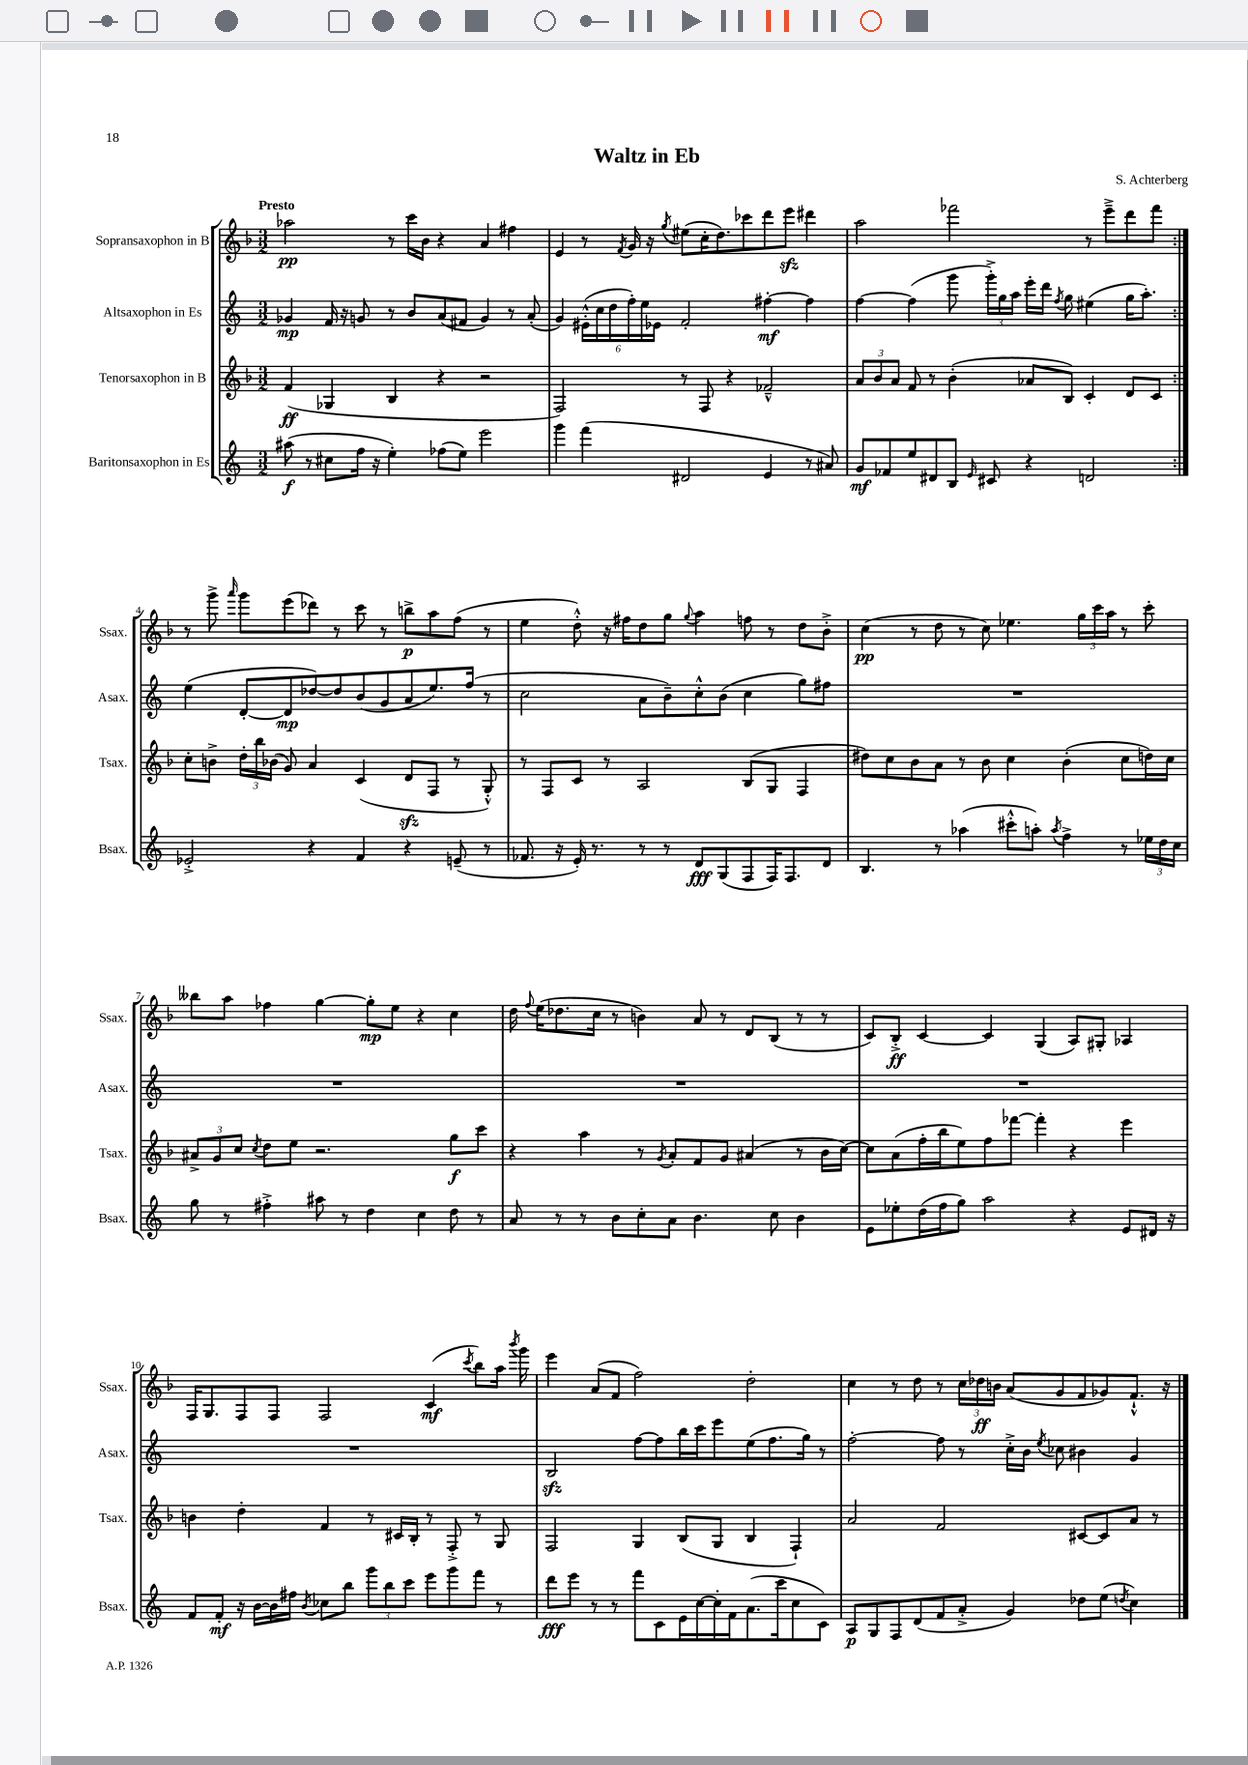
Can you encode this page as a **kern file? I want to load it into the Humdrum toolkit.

**kern	**dynam	**kern	**dynam	**kern	**dynam	**kern	**dynam
*part4	*part4	*part3	*part3	*part2	*part2	*part1	*part1
*staff4	*staff4	*staff3	*staff3	*staff2	*staff2	*staff1	*staff1
*I"Baritonsaxophon in Es	*	*I"Tenorsaxophon in B	*	*I"Altsaxophon in Es	*	*I"Sopransaxophon in B	*
*I'Bsax.	*	*I'Tsax.	*	*I'Asax.	*	*I'Ssax.	*
*clefG2	*	*clefG2	*	*clefG2	*	*clefG2	*
*k[]	*	*k[b-]	*	*k[]	*	*k[b-]	*
*M3/2	*	*M3/2	*	*M3/2	*	*M3/2	*
=1	=1	=1	=1	=1	=1	=1	=1
!	!	!	!	!	!	!LO:TX:a:B:t=Presto	!
(8aa#X\	f	(4f/	ff	4g-X/	mp	2aa-X\	pp
8r	.	.	.	.	.	.	.
8cc#X\L	.	4G-X/	.	16f/	.	.	.
.	.	.	.	16r	.	.	.
16ff\Jk	.	.	.	8gn/	.	.	.
16r	.	.	.	.	.	.	.
4ee'\)	.	4B-/	.	8r	.	8r	.
.	.	.	.	8b/L	.	16ccc\LL	.
.	.	.	.	.	.	16b-\JJ	.
(8ff-X\L	.	4r	.	(8a/	.	4r	.
8ee\J)	.	.	.	8f#X/J	.	.	.
2eee\	.	2r	.	4g/)	.	4a/	.
.	.	.	.	8r	.	4ff#X\	.
.	.	.	.	(8a'/	.	.	.
=2	=2	=2	=2	=2	=2	=2	=2
4ggg\	.	2F/)	.	4g/)	.	4e/	.
(4fff\	.	.	.	(24e#X'^^\LL	.	8r	.
.	.	.	.	24cc\	.	.	.
.	.	.	.	24dd\	.	.	.
.	.	.	.	.	.	8qf/	.
.	.	.	.	24ff'\)	.	16g/	.
.	.	.	.	24ee\	.	.	.
.	.	.	.	.	.	16r	.
.	.	.	.	24e-X\JJ	.	.	.
.	.	.	.	.	.	8qgg/	.
2d#X/	.	8r	.	2f'/	.	(8ee#X\L	.
.	.	8F/	.	.	.	16cc'\K	.
.	.	.	.	.	.	8.dd\)	.
.	.	4r	.	.	.	.	.
.	.	.	.	.	.	8ccc-X\	.
4e/	.	2f-X~^^/	.	[4ff#X'\	mf	8ddd\	.
.	.	.	.	.	.	8eeezz\J	.
8r	.	.	.	4ff#\]	.	4ddd#X\	.
8a#X/)	.	.	.	.	.	.	.
=3	=3	=3	=3	=3	=3	=3	=3
8g/L	mf	12a/L	.	[4ff\	.	2aa\	.
.	.	12b-/	.	.	.	.	.
8f-X/	.	.	.	.	.	.	.
.	.	12a/J	.	.	.	.	.
8ee/	.	8f/	.	(4ff\]	.	.	.
8d#X/	.	8r	.	.	.	.	.
8B/J	.	(4b-'\	.	8ggg\	.	2fff-X\	.
16qqe/	.	.	.	.	.	.	.
8c#X/	.	.	.	24ggg'^\LL)	.	.	.
.	.	.	.	24gg\	.	.	.
.	.	.	.	24aa\JJ	.	.	.
4r	.	8a-X/L	.	16eee'\LL	.	.	.
.	.	.	.	16ddd\JJ	.	.	.
.	.	.	.	8qff/	.	.	.
.	.	8B-/J)	.	8gg\	.	.	.
2dn/	.	4c'/	.	(4ee#X\	.	8r	.
.	.	.	.	.	.	8eee~^\L	.
.	.	8d/L	.	16gg\KL	.	8ddd\	.
.	.	.	.	8.aa'\J)	.	.	.
.	.	8c/J	.	.	.	8fff-\J	.
!!LO:LB:g=z
=4:|!	=4:|!	=4:|!	=4:|!	=4:|!	=4:|!	=4:|!	=4:|!
2e-X'^/	.	8cc'\L	.	(4ee\	.	8r	.
.	.	8bn^\J	.	.	.	8ggg^\	.
.	.	.	.	.	.	16qqaaa/	.
.	.	24dd'\LL	.	[8d'/L	.	8ggg\L	.
.	.	24bb-\	.	.	.	.	.
.	.	(24b-X\JJ	.	.	.	.	.
.	.	8g/)	.	8d/]	mp	(8eee\	.
4r	.	4a/	.	[8dd-X/)	.	8ddd-X\J)	.
.	.	.	.	8dd-/]	.	8r	.
4f/	.	(4c/	.	(8b/	.	8ccc\	.
.	.	.	.	8g/	.	8r	.
4r	.	8dzz/L	.	8a/	.	8bbn^\L	p
.	.	8F/J	.	8.ee/)	.	8aa\	.
(8en~/	.	8r	.	.	.	(8ff\J	.
.	.	.	.	(16ff/Jk	.	.	.
8r	.	8G'^^/)	.	8r	.	8r	.
=5	=5	=5	=5	=5	=5	=5	=5
8.f-X/	.	8r	.	2cc\	.	4ee\	.
.	.	8F/L	.	.	.	.	.
16r	.	.	.	.	.	.	.
16e'/)	.	8c/J	.	.	.	8dd'^^\)	.
8.r	.	.	.	.	.	.	.
.	.	8r	.	.	.	16r	.
.	.	.	.	.	.	16ff#X\KL	.
8r	.	2A/	.	8a\L	.	8dd\	.
8r	.	.	.	8b~\)	.	8gg\J	.
.	.	.	.	.	.	8qqgg/	.
8d/L	fff	.	.	8cc'^^\	.	4aa\	.
(8G/	.	.	.	(8b\J	.	.	.
8F/	.	(8B-/L	.	4cc\	.	8ffn\	.
16F/K)	.	8G/J	.	.	.	8r	.
8.F/	.	.	.	.	.	.	.
.	.	4F/	.	8gg\L)	.	8dd\L	.
8d/J	.	.	.	8ff#X\J	.	8b-'^\J	.
=6	=6	=6	=6	=6	=6	=6	=6
4.B/	.	8dd#X\L)	.	1.r	.	(4cc\	pp
.	.	8cc\	.	.	.	.	.
.	.	8b-\	.	.	.	8r	.
8r	.	8a\J	.	.	.	8dd\	.
(4aa-X\	.	8r	.	.	.	8r	.
.	.	8b-\	.	.	.	8cc\)	.
8ccc#X'^^\L	.	4cc\	.	.	.	4.ee-X\	.
8aan'\J)	.	.	.	.	.	.	.
8qaa/	.	.	.	.	.	.	.
4ff^\	.	(4b-'\	.	.	.	.	.
.	.	.	.	.	.	24gg\LL	.
.	.	.	.	.	.	24ccc\	.
.	.	.	.	.	.	24aa\JJ	.
8r	.	8cc\L	.	.	.	8r	.
24ee-X\LL	.	16ddn\L)	.	.	.	8ccc'\	.
24dd\	.	.	.	.	.	.	.
.	.	16cc\JJ	.	.	.	.	.
24cc\JJ	.	.	.	.	.	.	.
!!LO:LB:g=z
=7	=7	=7	=7	=7	=7	=7	=7
8gg\	.	12a#X^/L	.	1.r	.	8bb--X\L	.
.	.	12g/	.	.	.	.	.
8r	.	.	.	.	.	8aa\J	.
.	.	12cc/J	.	.	.	.	.
.	.	8qcc/	.	.	.	.	.
4ff#X'^\	.	8dd\L	.	.	.	4ff-X\	.
.	.	8ee\J	.	.	.	.	.
8aa#X\	.	2.r	.	.	.	[4gg\	.
8r	.	.	.	.	.	.	.
4dd\	.	.	.	.	.	8gg'\L]	mp
.	.	.	.	.	.	8ee\J	.
4cc\	.	.	.	.	.	4r	.
8dd\	.	8gg\L	f	.	.	4cc\	.
8r	.	8ccc\J	.	.	.	.	.
=8	=8	=8	=8	=8	=8	=8	=8
8a/	.	4r	.	1.r	.	16dd\	.
.	.	.	.	.	.	8qqff/	.
.	.	.	.	.	.	(16ee\KL	.
8r	.	.	.	.	.	8.dd-X\	.
8r	.	4aa\	.	.	.	.	.
.	.	.	.	.	.	16cc\Jk	.
8b\L	.	.	.	.	.	8r	.
8cc'\	.	8r	.	.	.	4bn\)	.
.	.	8qg/	.	.	.	.	.
8a\J	.	8a'/L	.	.	.	.	.
4.b\	.	8f/	.	.	.	8a/	.
.	.	8g/J	.	.	.	8r	.
.	.	(4a#X/	.	.	.	8d/L	.
8cc\	.	.	.	.	.	(8B-/J	.
4b\	.	8r	.	.	.	8r	.
.	.	16b-\LL	.	.	.	8r	.
.	.	[16cc\JJ)	.	.	.	.	.
=9	=9	=9	=9	=9	=9	=9	=9
8e\L	.	8cc\L]	.	1.r	.	8c/L)	.
8ee-X'\	.	(8a\	.	.	.	8B-'^/J	ff
(16dd\L	.	16ff'\L	.	.	.	[4c/	.
16ff\J	.	16bb-\J	.	.	.	.	.
8gg\J)	.	8ee\)	.	.	.	.	.
2aa\	.	8ff\	.	.	.	4c/]	.
.	.	[8fff-X\J	.	.	.	.	.
.	.	4fff-'\]	.	.	.	(4G/	.
4r	.	4r	.	.	.	8A/L)	.
.	.	.	.	.	.	8G#X'/J	.
8e/L	.	4eee\	.	.	.	4A-X/	.
16d#X/Jk	.	.	.	.	.	.	.
16r	.	.	.	.	.	.	.
!!LO:LB:g=z
=10	=10	=10	=10	=10	=10	=10	=10
8f/L	.	4bn\	.	1.r	.	16F/KL	.
.	.	.	.	.	.	8.G/	.
8f'/J	mf	.	.	.	.	.	.
16r	.	4dd'\	.	.	.	8F/	.
[16b\LL	.	.	.	.	.	.	.
16b\]	.	.	.	.	.	8F/J	.
16ff#X\JJ	.	.	.	.	.	.	.
8qb/	.	.	.	.	.	.	.
8cc-X\L	.	4f/	.	.	.	2F/	.
8bb\J	.	.	.	.	.	.	.
12ggg\L	.	8r	.	.	.	.	.
12bb\	.	.	.	.	.	.	.
.	.	16c#X/LL	.	.	.	.	.
12ccc\J	.	.	.	.	.	.	.
.	.	16B-'/JJ	.	.	.	.	.
8eee\L	.	8r	.	.	.	(4c/	mf
8ggg\	.	8F'^/	.	.	.	.	.
.	.	.	.	.	.	8qccc/	.
8fff\J	.	8r	.	.	.	8bb-\L)	.
8r	.	8G/	.	.	.	16aa\Jk	.
.	.	.	.	.	.	8qbbb-/	.
.	.	.	.	.	.	16ggg\	.
=11	=11	=11	=11	=11	=11	=11	=11
8ddd\L	fff	2F/	.	2Bzz/	.	4eee\	.
8eee\J	.	.	.	.	.	.	.
8r	.	.	.	.	.	(8a/L	.
8r	.	.	.	.	.	8f/J	.
8fff\L	.	4G/	.	[8ff\L	.	2ff\)	.
8c\	.	.	.	8ff\]	.	.	.
16e\L	.	(8B-/L	.	16bb\L	.	.	.
[16cc\	.	.	.	16ccc\J	.	.	.
16cc'\]	.	8G/J	.	8eee\	.	.	.
16f\J	.	.	.	.	.	.	.
(8.a\	.	4B-/	.	(8ee\	.	2dd'\	.
.	.	.	.	8.ff\	.	.	.
16ccc\k	.	.	.	.	.	.	.
8cc\	.	4F`/)	.	.	.	.	.
.	.	.	.	16gg\Jk)	.	.	.
8c\J)	.	.	.	8r	.	.	.
=12	=12	=12	=12	=12	=12	=12	=12
8A/L	p	2a/	.	[2ff'\	.	4cc\	.
8G/	.	.	.	.	.	.	.
8F/	.	.	.	.	.	8r	.
(8d/	.	.	.	.	.	8dd\	.
8f/	.	2f/	.	8ff\]	.	8r	.
8a'^/J	.	.	.	8r	.	24cc\LL	.
.	.	.	.	.	.	24dd-X\	ff
.	.	.	.	.	.	24bn\JJ	.
4g/)	.	.	.	16cc'^\LL	.	(8a/L	.
.	.	.	.	16b\JJ	.	.	.
.	.	.	.	8qee/	.	.	.
.	.	.	.	8cc-X\	.	8g/	.
8dd-X\L	.	[8c#X/L	.	4b#X\	.	8f/	.
(8ee\J	.	8c#/]	.	.	.	8g-X/)	.
8qddn/	.	.	.	.	.	.	.
4cc\)	.	8a/J	.	4g/	.	8.f`^^/J	.
.	.	8r	.	.	.	.	.
.	.	.	.	.	.	16r	.
==	==	==	==	==	==	==	==
*-	*-	*-	*-	*-	*-	*-	*-
